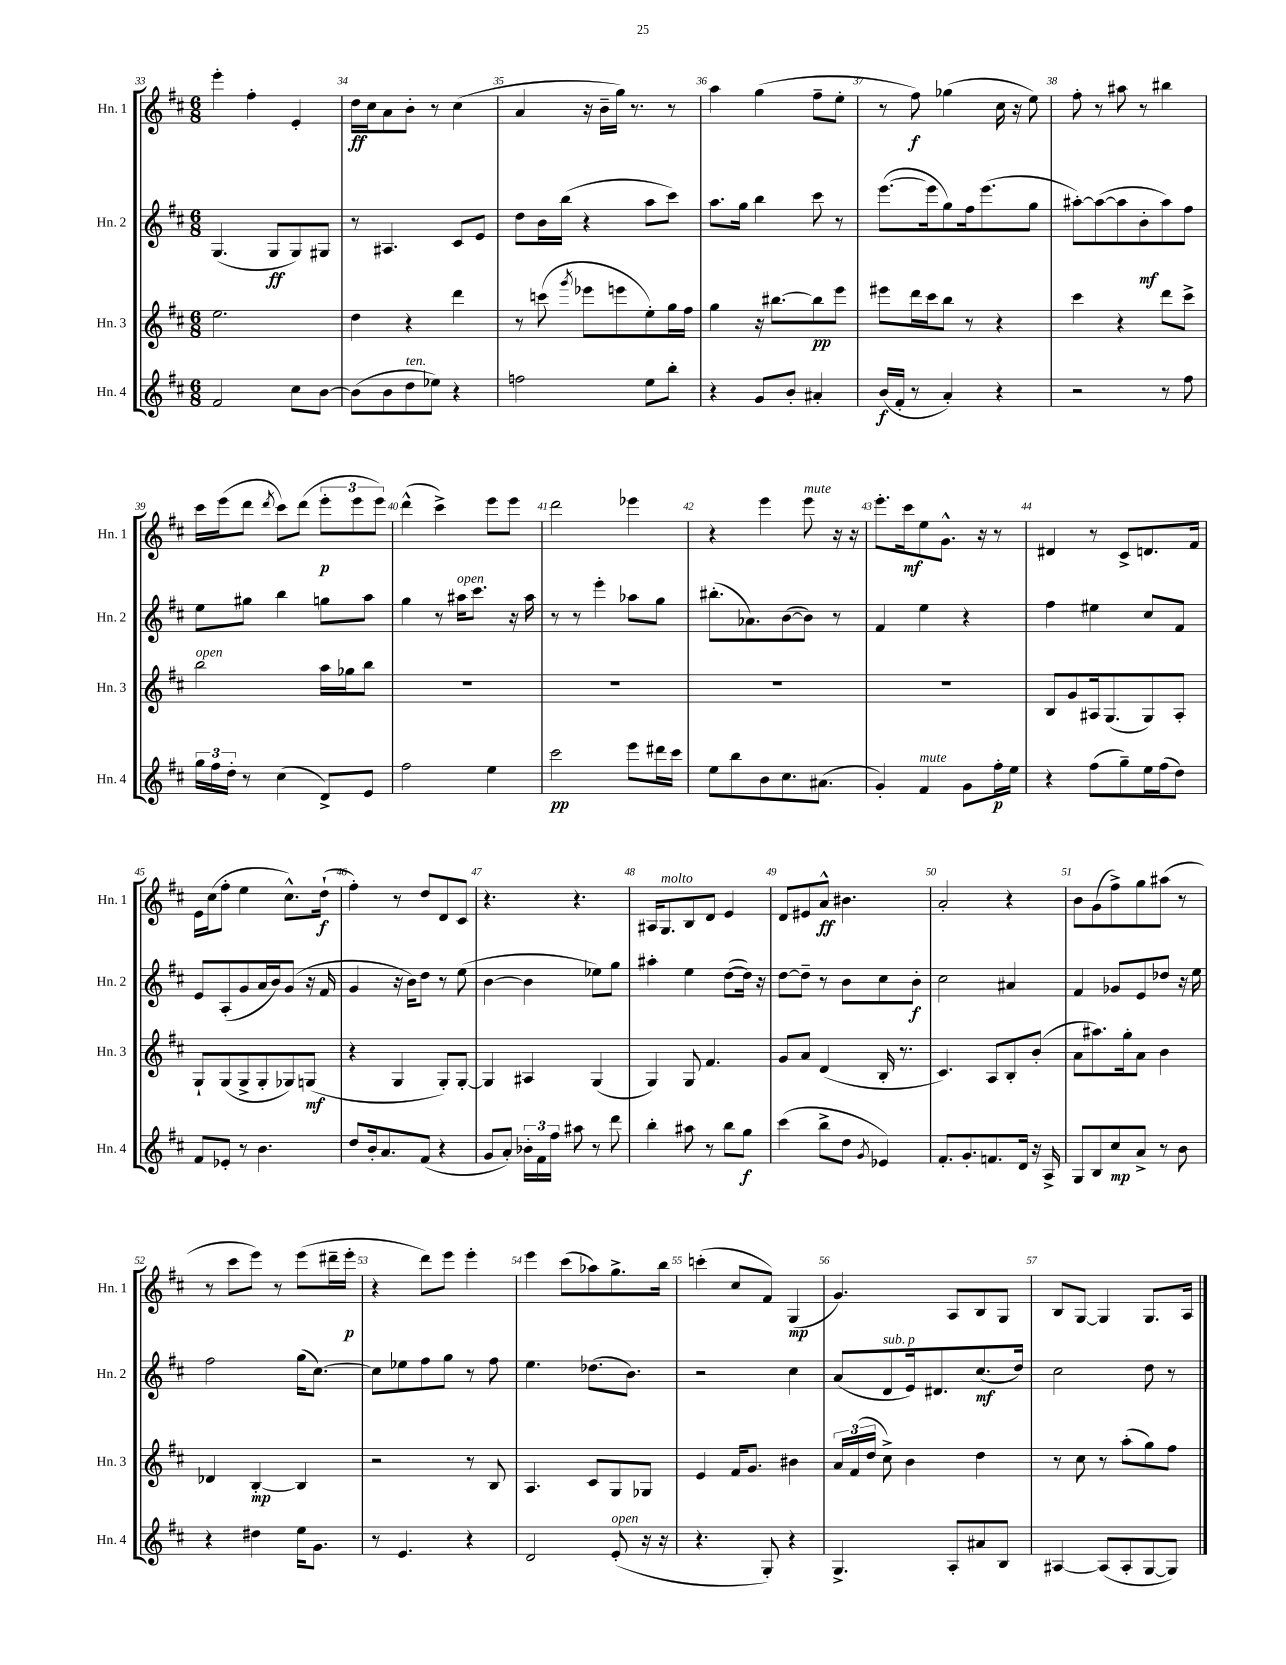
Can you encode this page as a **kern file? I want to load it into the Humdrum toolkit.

**kern	**kern	**kern	**kern
*staff4	*staff3	*staff2	*staff1
*clefG2	*clefG2	*clefG2	*clefG2
*k[f#c#]	*k[f#c#]	*k[f#c#]	*k[f#c#]
*M6/8	*M6/8	*M6/8	*M6/8
2f#	2.ee	(4.G	4eee'
.	.	.	4ff#'
.	.	8G	.
8cc#	.	8G)	4e'
[8b	.	8G#	.
=	=	=	=
(8b]	4dd	8r	16dd
.	.	.	16cc#
8b	.	4.A#	8a
8dd	4r	.	8b'
8ee-)	.	.	8r
4r	4ddd	8c#	(4cc#
.	.	8e	.
=	=	=	=
2ff	8r	8dd	4a
.	(8ccc	16b	.
.	.	(16bb	.
.	8qggg	.	.
.	8eee-	4r	16r
.	.	.	16b~
.	8eee	.	16gg)
.	.	.	8.r
8ee	8ee')	8aa	.
8bb'	16gg	8ccc#)	8r
.	16ff#	.	.
=	=	=	=
4r	4gg	8.aa	4aa
.	.	16gg	.
8g	16r	4bb	(4gg
.	[8.bb#	.	.
8b'	.	.	.
4a#'	8bb#]	8ccc#	8ff#~
.	8eee	8r	8ee'
=	=	=	=
(16b	8eee#	([8.eee	8r
16f#'	.	.	.
8r	16ddd	.	8ff#)
.	16ccc#	16eee]	.
4a')	8bb	8gg)	(4gg-
.	8r	16ff#	.
.	.	(8.eee	.
4r	4r	.	16cc#
.	.	.	16r
.	.	8gg	8ee)
=	=	=	=
2r	4ccc#	[8aa#')	8ff#'
.	.	(8aa#_	8r
.	4r	8aa#]	8aa#
.	.	8b'	8r
8r	8ddd	8aa#)	4bb#
8ff#	8ccc#^	8ff#	.
=	=	=	=
24gg	2bb	8ee	16ccc#
24ff#	.	.	.
.	.	.	(16eee
24dd'	.	.	.
8r	.	8gg#	8ddd
.	.	.	8qddd
(4cc#	.	4bb	8ccc#)
.	.	.	(8ddd
8d^)	16aa	8gg	12eee'
.	16gg-	.	.
.	.	.	12eee
8e	8bb	8aa	.
.	.	.	12eee)
=	=	=	=
2ff#	2.r	4gg	(4ddd^^
.	.	8r	4ccc#^)
.	.	16aa#	.
.	.	8.ccc#	.
4ee	.	.	8eee
.	.	16r	8eee
.	.	16aa#	.
=	=	=	=
2ccc#	2.r	8r	2ddd
.	.	8r	.
.	.	4eee'	.
8eee	.	8aa-	4eee-
16ddd#	.	8gg	.
16ccc#	.	.	.
=	=	=	=
8ee	2.r	(8.bb#'	4r
8bb	.	.	.
.	.	8.a-)	.
8b	.	.	4eee
8.cc#	.	([8b	.
.	.	8b])	8eee
(8.a#	.	.	.
.	.	8r	16r
.	.	.	16r
=	=	=	=
4g')	2.r	4f#	8.eee'
.	.	.	16ccc#
4f#	.	4ee	8ee
.	.	.	8.g^^
8g	.	4r	.
.	.	.	16r
16ff#'	.	.	8r
16ee	.	.	.
=	=	=	=
4r	8B	4ff#	4d#
.	8g	.	.
(8ff#	16A#	4ee#	8r
.	(8.G	.	.
8gg~)	.	.	8c#^
16ee	8G)	8cc#	8.d
(16ff#	.	.	.
8dd)	8A#'	8f#	.
.	.	.	16f#
=	=	=	=
8f#	8G`	8e	16e
.	.	.	(16cc#
8e-'	(8G	(8A'	8ff#'
8r	8G^	8g	4ee
4.b	8G'	16a	.
.	.	16b)	.
.	8G-)	(8g	8.cc#^^)
.	(8G	16r	.
.	.	16f#	(16dd`
=	=	=	=
8dd	4r	4g	4ff#')
16b'	.	.	.
8.a	.	.	.
.	4G	16r	8r
.	.	16b)	.
(8f#	.	8dd	8dd
4r	8G')	8r	8d
.	[8G'	(8ee	8c#
=	=	=	=
8g	4G]	[4b	4.r
8a')	.	.	.
24b-'	4A#	4b]	.
24f#	.	.	.
24ff#	.	.	.
8aa#	.	.	4.r
8r	(4G	8ee-)	.
8ddd	.	8gg	.
=	=	=	=
4bb'	4G)	4aa#'	16A#
.	.	.	8.G
8aa#	8G	4ee	8B
8r	4.f#	.	8d
8bb	.	([8dd	4e
8gg	.	16dd])	.
.	.	16r	.
=	=	=	=
(4ccc#	8g	[8dd	8d
.	8a	8dd~]	8e#
8bb^	(4d	8r	8a^^
8dd	.	8b	4.b#
8qg	.	.	.
4e-)	16B'	8cc#	.
.	8.r	.	.
.	.	8b'	.
=	=	=	=
8.f#'	4.c#)	2cc#	2a'
8.g'	.	.	.
8.f	8A	.	.
.	8B'	4a#	4r
16d	.	.	.
16r	(8b'	.	.
16A^	.	.	.
=	=	=	=
8G	8a	4f#	8b
8B	8.aa#)	.	(8g
8cc#	.	8g-	8ff#^)
.	16gg'	.	.
8a^	8a	8e	8gg
8r	4b	8dd-	(8aa#
8b	.	16r	8r
.	.	16ee	.
=	=	=	=
4r	4d-	2ff#	8r
.	.	.	8ccc#
4dd#	[4B'	.	8eee)
.	.	.	8r
16ee	4B]	(16gg	(8eee
8.g	.	[8.cc#)	.
.	.	.	16ddd#~
.	.	.	16eee'
=	=	=	=
8r	2r	8cc#]	4r
4.e	.	8ee-	.
.	.	8ff#	8ddd)
.	.	8gg	8eee
4r	8r	8r	4eee'
.	8B	8ff#	.
=	=	=	=
2d	4.A	4.ee	4eee
.	.	.	(8ccc#
.	8c#	(8.dd-	8aa-)
(8e'	8G	.	8.gg^
.	.	8.b)	.
16r	8G-	.	.
16r	.	.	16bb
=	=	=	=
4.r	4e	2r	(4ccc'
.	16f#	.	8cc#
.	8.g	.	.
8G')	.	.	8f#)
4r	4b#	4cc#	(4G
=	=	=	=
4.G^	24a	(8a	4.g)
.	(24f#	.	.
.	24dd	.	.
.	8cc#^)	8d	.
.	4b	16e)	.
.	.	8.d#	.
8A'	.	.	8A
8a#	4dd	(8.cc#	8B
8B	.	.	8G
.	.	16dd)	.
=	=	=	=
[4A#	8r	2cc#	8B
.	8cc#	.	[8G
(8A#]	8r	.	4G]
8A#'	(8aa'	.	.
[8G	8gg)	8dd	8.G
8G])	8ff#	8r	.
.	.	.	16A
==	==	==	==
*-	*-	*-	*-
